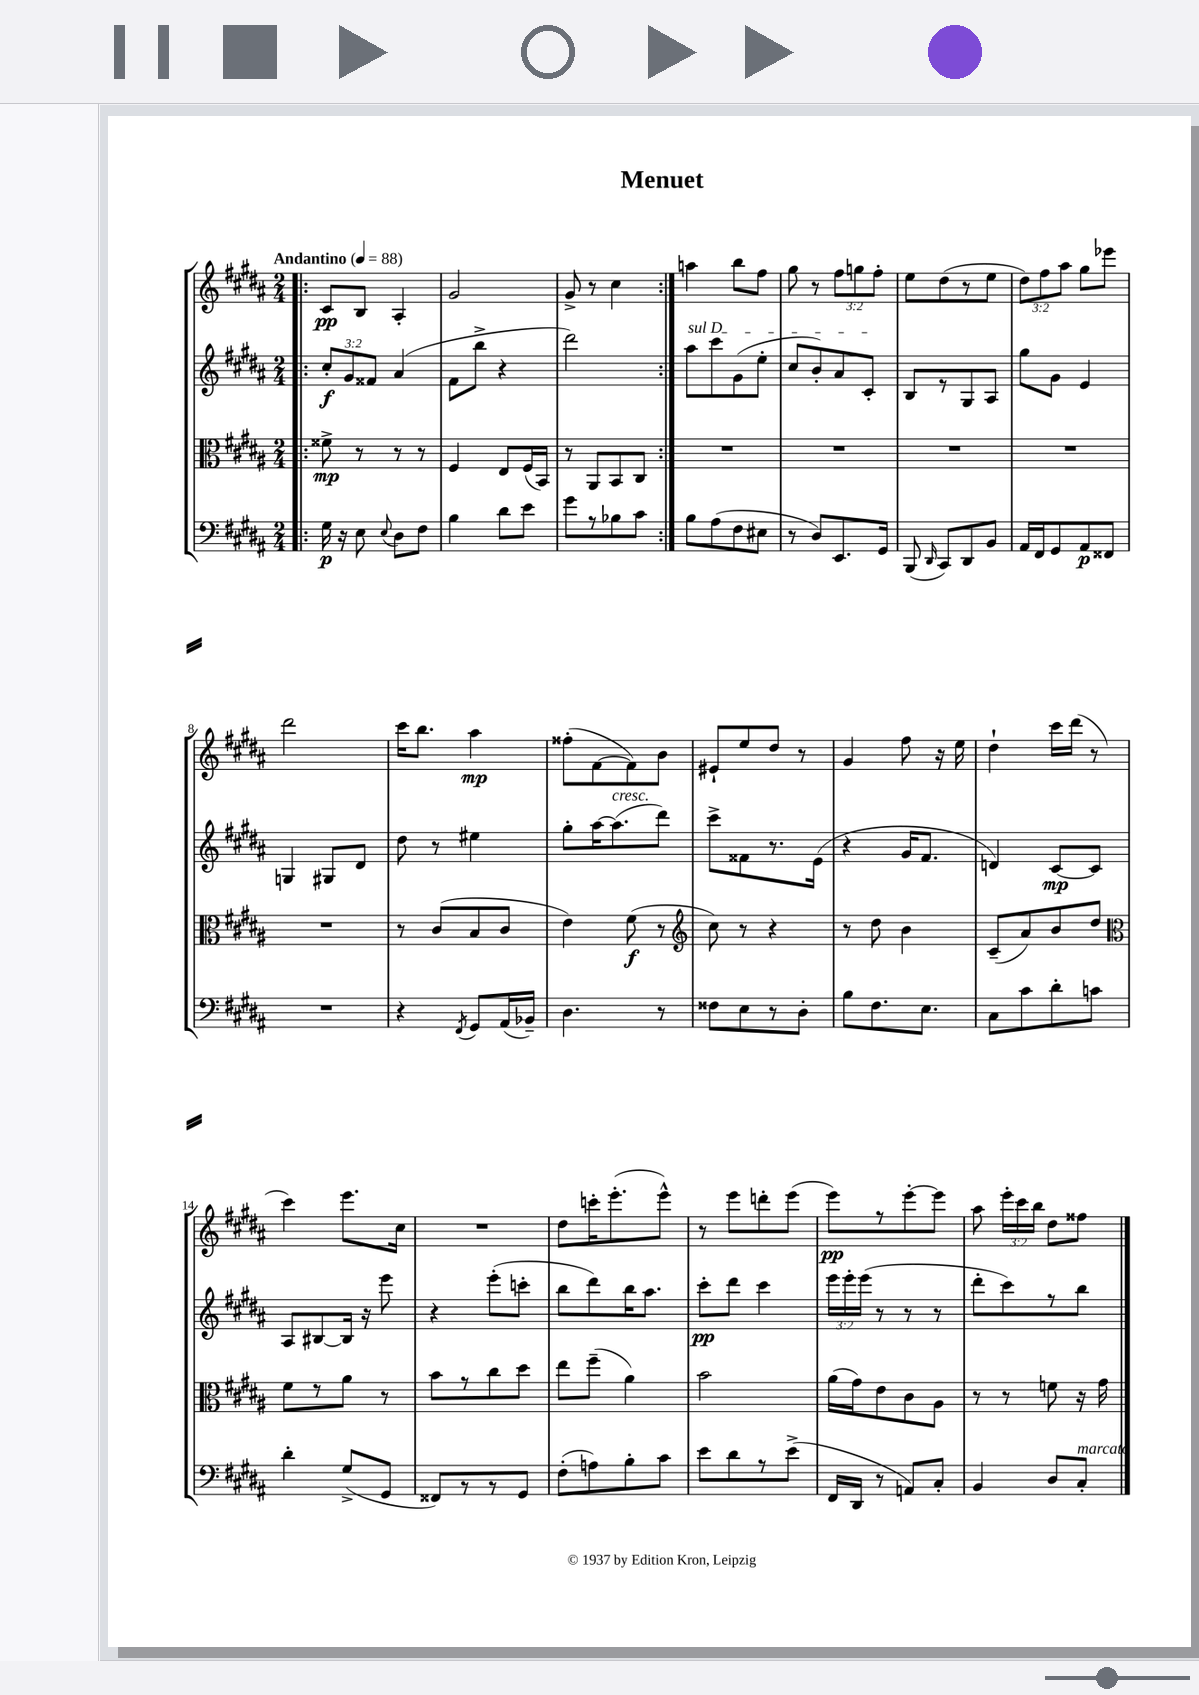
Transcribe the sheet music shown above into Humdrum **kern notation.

**kern	**kern	**kern	**kern
*staff4	*staff3	*staff2	*staff1
*clefF4	*clefC3	*clefG2	*clefG2
*k[f#c#g#d#a#]	*k[f#c#g#d#a#]	*k[f#c#g#d#a#]	*k[f#c#g#d#a#]
*M2/4	*M2/4	*M2/4	*M2/4
*MM88	*MM88	*MM88	*MM88
=!|:	=!|:	=!|:	=!|:
16G#	8f##^	12cc#'	8c#
16r	.	.	.
.	.	12g#	.
8E	8r	.	8B
.	.	12f##	.
8qqE	.	.	.
8D#	8r	(4a#	4A#'
8F#	8r	.	.
=	=	=	=
4B	4F#	8f#	2g#
.	.	8bb^	.
8d#	8E	4r	.
8e	(16F#	.	.
.	16BB)	.	.
=	=	=	=
8g#	8r	2ddd#)	8g#^
8r	8AA#	.	8r
8B-	8BB	.	4cc#
8c#	8C#	.	.
=:|!	=:|!	=:|!	=:|!
8B	2r	8aa#	4aa
(8A#	.	8ccc#	.
8F#	.	(8g#	8bb
8E#	.	8ee'	8ff#
=	=	=	=
8r	2r	8cc#	8gg#
8D#)	.	8b')	8r
8.EE	.	8a#	12ff#
.	.	.	12gg
.	.	8c#'	.
.	.	.	12ff#'
16GG#	.	.	.
=	=	=	=
(8BBB	2r	8B	8ee
16qqDD#	.	.	.
8CC#)	.	8r	(8dd#
8DD#	.	8G#	8r
8BB	.	8A#	8ee
=	=	=	=
16AA#	2r	8gg#	12dd#)
16FF#	.	.	.
.	.	.	12ff#
8GG#	.	8g#	.
.	.	.	12aa#
8AA#	.	4e	8gg#
8FF##	.	.	8eee-
=	=	=	=
2r	2r	4G	2ddd#
.	.	8G#	.
.	.	8d#	.
=	=	=	=
4r	8r	8dd#	16ccc#
.	.	.	8.bb
.	(8c#	8r	.
8qFF#	.	.	.
8GG#	8B	4ee#	4aa#
(16AA#	8c#	.	.
16BB-~)	.	.	.
=	=	=	=
4.D#	4e)	8gg#'	(8ff##'
.	.	[16aa#	[8f#
.	.	(8.aa#]	.
.	(8f#	.	8f#])
8r	8r	8ddd#)	8b
=	=	=	=
*	*clefG2	*	*
8F##	8cc#)	8ccc#^	8e#`
8E	8r	8f##	8ee
8r	4r	8.r	8dd#
8D#'	.	.	8r
.	.	(16e	.
=	=	=	=
8B	8r	4r	4g#
8.F#	8dd#	.	.
.	4b	16g#	8ff#
8.E	.	8.f#	.
.	.	.	16r
.	.	.	16ee
=	=	=	=
8C#	(8c#~	4d)	4dd#`
8c#	8a#)	.	.
8d#'	8b	[8c#	16ccc#
.	.	.	(16ddd#
8c	8dd#	8c#]	8r
=	=	=	=
*	*clefC3	*	*
4d#'	8f#	8A#	4ccc#)
.	8r	[8B#	.
(8G#^	8a#	16B#]	8.eee
.	.	16r	.
8GG#	8r	8eee	.
.	.	.	16cc#
=	=	=	=
8FF##)	8b	4r	2r
8r	8r	.	.
8r	8cc#	(8eee'	.
8GG#	8dd#	8ccc'	.
=	=	=	=
(8F#'	8ee	8bb	8dd#
8A)	(8ff#~	8ddd#)	16ccc'
.	.	.	(8.eee'
8B'	4a#)	16bb	.
.	.	8.aa#	.
8c#	.	.	8eee^^)
=	=	=	=
8e	2b	8ccc#'	8r
8d#	.	8ddd#	8eee
8r	.	4ccc#	8ddd'
(8e^	.	.	(8eee
=	=	=	=
16FF#	(16a#	24eee	8eee)
.	.	24eee'	.
16DD#	16g#)	.	.
.	.	(24eee	.
8r	8e	8r	8r
8AA)	8c#	8r	[8eee'
8C#'	8A#	8r	8eee]
=	=	=	=
4BB	8r	8ddd#'	8aa#
.	8r	8ccc#)	24eee'
.	.	.	24ccc#
.	.	.	24bb
8D#	8f	8r	8dd#
8C#'	16r	8bb	8ff##
.	16g#	.	.
==	==	==	==
*-	*-	*-	*-
